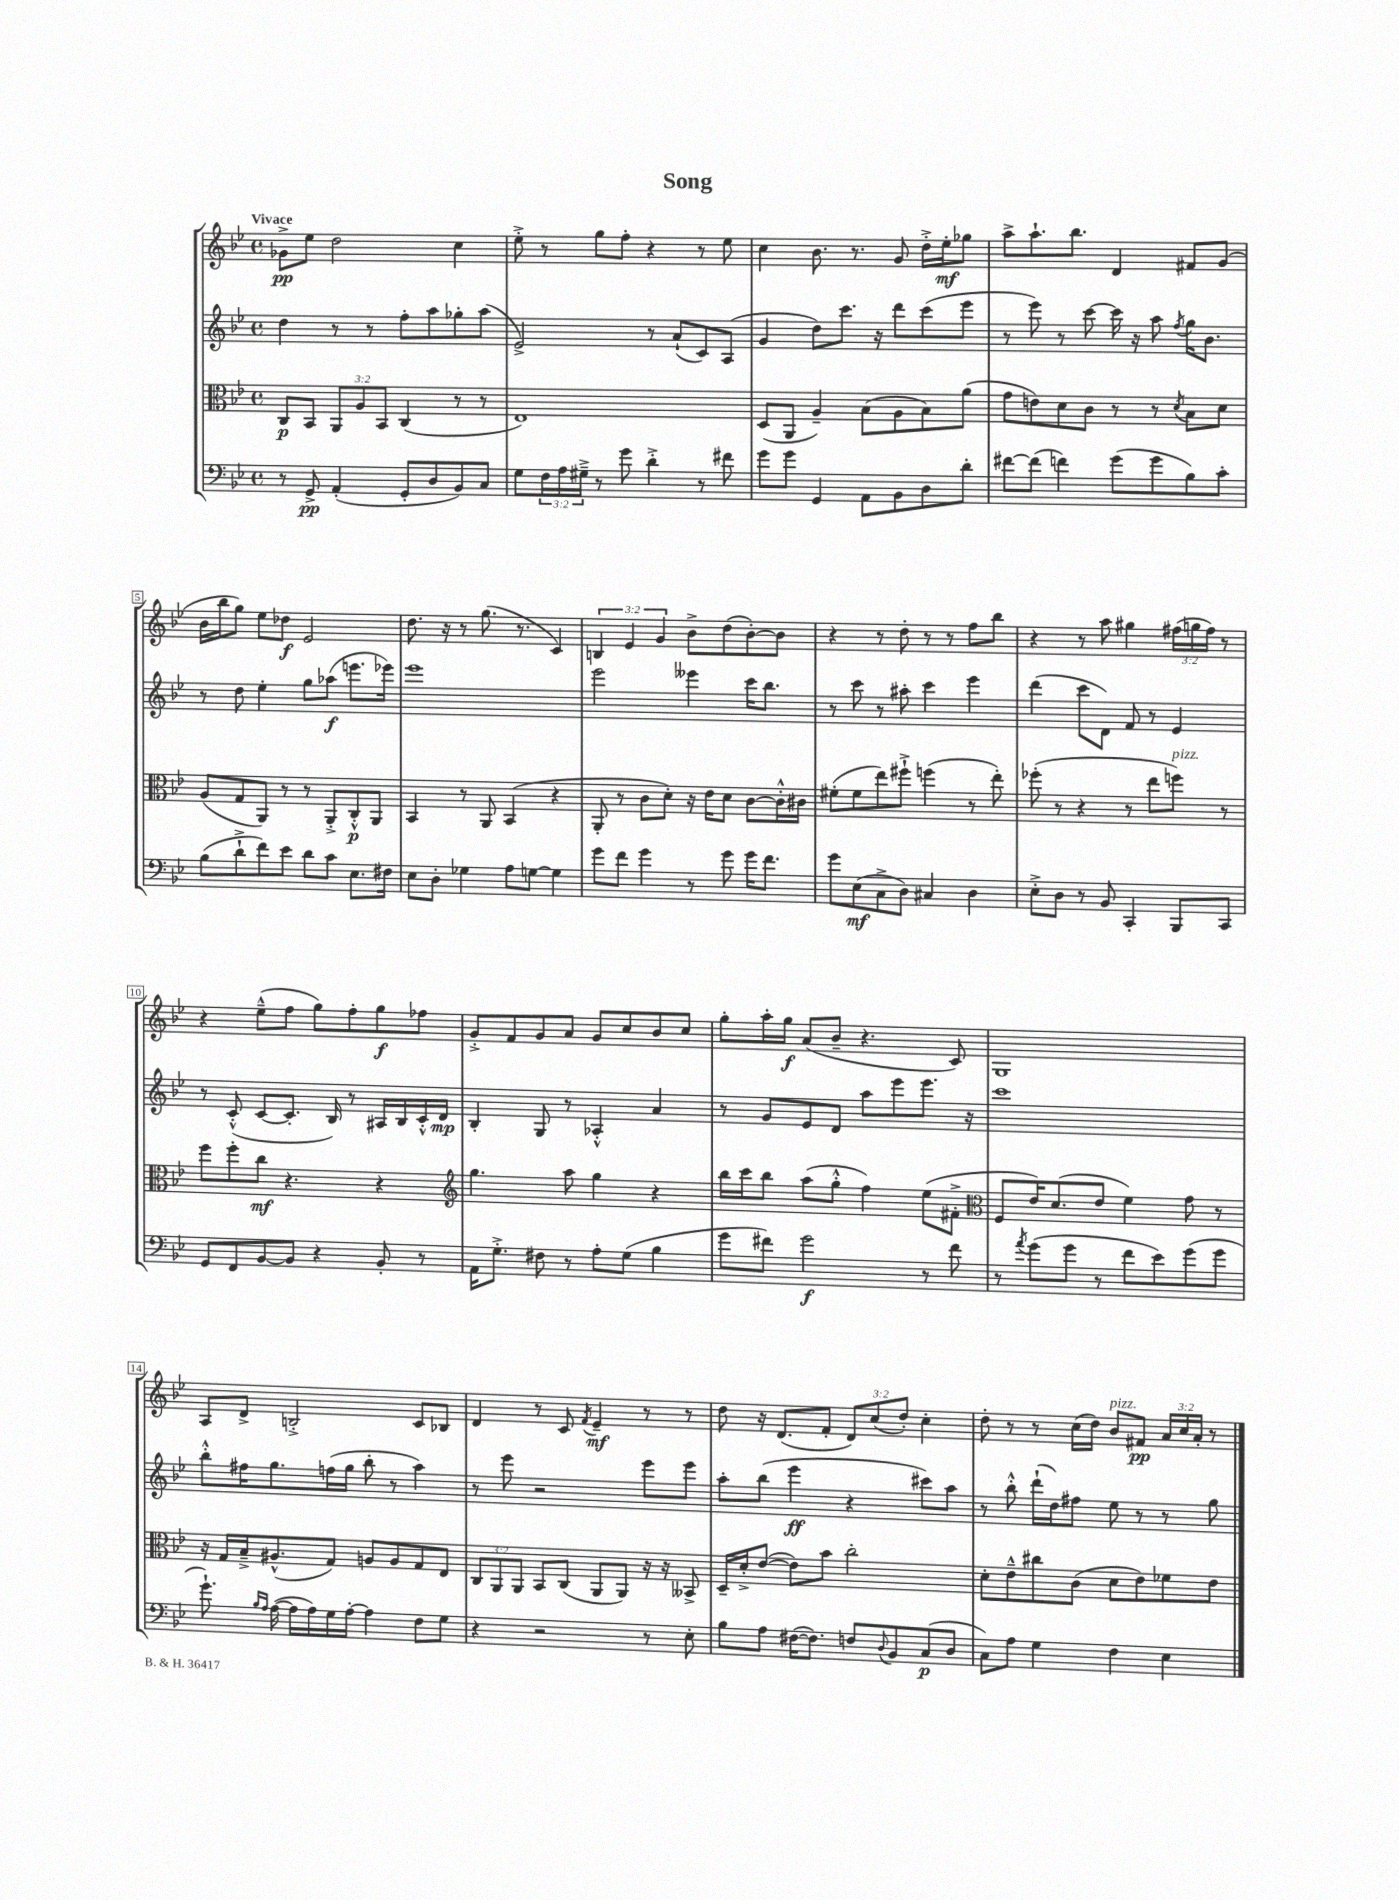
\header { title = "Song" }
<<
\new StaffGroup <<
\new Staff = "s0" {
    \clef treble \key bes \major \defaultTimeSignature \time 4/4 \override Staff.TupletNumber.text = #tuplet-number::calc-fraction-text \tempo "Vivace"
    ges'8->\pp ees''8 d''2 c''4 |
    ees''8-.-> r8 g''8 f''8-. r4 r8 ees''8 |
    c''4 bes'8. r8. g'8 d''16-.-> ees''16-.\mf ges''8 |
    a''8-> a''8.-! bes''8. d'4 fis'8 g'8( |
    bes'16 bes''16 g''8) ees''8 des''8\f ees'2 |
    d''8. r16 r8 g''8.( r8. c'4) |
    \tuplet 3/2 { b4 ees'4 g'4 } bes'8-> d''8( bes'8~-.) bes'8 |
    r4 r8 d''8-. r8 r8 f''8 bes''8 |
    r4 r8 a''8 gis''4 \tuplet 3/2 { fis''16( g''16 fis''16) } r8 |
    r4 ees''8---^( f''8 g''8) f''8-. g''8\f fes''8 |
    g'8-.-> f'8 g'8 a'8 g'8 c''8 bes'8 c''8 |
    g''8-. a''16-. g''16\f a'8( bes'8-- r4. c'8) |
    g1 |
    a8 d'8-> b2-.-> c'8 bes8 |
    d'4 r8 c'8 \acciaccatura { f'8 } ees'4--\mf r8 r8 |
    d''8 r16 d'8.( f'8-. \tuplet 3/2 { d'8) c''8( d''8-.) } c''4-. |
    d''8-. r8 r8 c''16( d''16) bes'8^\markup { \italic "pizz." } fis'8\pp \tuplet 3/2 { a'16 c''16 a'16-. } r8 \bar "|." |
}
\new Staff = "s1" {
    \clef treble \key bes \major \defaultTimeSignature \time 4/4
    d''4 r8 r8 f''8-. a''8 ges''8-. a''8( |
    ees'2->) r8 a'8-!( c'8) a8( |
    g'4 d''8) c'''8. r16 d'''8 c'''8( ees'''8 |
    r8 ees'''8) r8 c'''8~ c'''16 r16 a''8 \acciaccatura { f''8 } g''16 bes'8. |
    r8 d''8 ees''4-. g''8 aes''8\f( e'''8. ees'''16) |
    ees'''1 |
    ees'''2 eeses'''4 c'''16 bes''8. |
    r8 c'''8 r8 ais''8-. c'''4 ees'''4 |
    d'''4( c'''8 d'8) f'8 r8 ees'4 |
    r8 c'8-.-^( c'8~ c'8.-. bes16) r8 ais16 bes16 c'16-.-^ d'16\mp |
    bes4-. g8 r8 aes4-.-^ a'4 |
    r8 g'8 ees'8 d'8 a''8 ees'''8 ees'''8. r16 |
    c'''1 |
    bes''8-.-^ fis''16 g''8. f''16( g''16 bes''8-. r8 a''4) |
    r8 ees'''8 r2 ees'''8 ees'''8 |
    a''8-. bes''8( ees'''4\ff r4 cis'''8) a''8 |
    r8 bes''8-.-^ d'''16-!( d''16) fis''8 ees''8 r8 r8 g''8 \bar "|." |
}
\new Staff = "s2" {
    \clef alto \key bes \major \defaultTimeSignature \time 4/4 \override Staff.TupletNumber.text = #tuplet-number::calc-fraction-text
    c8\p bes,8 \tuplet 3/2 { a,8 a8 bes,8 } c4( r8 r8 |
    ees1) |
    d8( a,8 a4--) bes8( a8 bes8) a'8( |
    g'8 e'8) d'8 c'8 r8 r8 \acciaccatura { d'8 } bes8 d'8 |
    a8( g8 a,8) r8 r8 a,8-.-> c8-.-^\p a,8 |
    bes,4 r8 a,8 bes,4( r4 |
    a,8-. r8 c'8 d'8-.) r16 ees'16 d'8 c'8~ c'16-.-^ cis'16 |
    fis'8-.( fis'8 ees''8) fis''8-!-> f''4( r8 ees''8-.) |
    fes''8-.( r8 r4 r8 ees''8 f''8^\markup { \italic "pizz." }) r8 |
    f''8 f''8-. c''8\mf r4. r4 |
    \clef treble g''4. a''8 g''4 r4 |
    bes''16 c'''16 bes''8 a''8( g''8-.-^ f''4) ees''8( fis'8-.-> |
    \clef alto f8 ees'16) d'8.( ees'8 f'4) g'8 r8 |
    r16 g16 bes16---> ais8.-^( g8) a8 a8 g8 ees8 |
    \tuplet 3/2 { c8 a,8 a,8 } bes,8 c8( a,8 a,8) r16 r16 beses,8-> |
    d16-- d'16-.-> ees'8~( ees'8) bes'8 c''2-. |
    d'8-. ees'8---^ cis''8 c'8( d'8 ees'8) fes'8 ees'8 \bar "|." |
}
\new Staff = "s3" {
    \clef bass \key bes \major \defaultTimeSignature \time 4/4 \override Staff.TupletNumber.text = #tuplet-number::calc-fraction-text
    r8 g,8->\pp a,4-.( g,8-. d8 bes,8) c8 |
    g8 \tuplet 3/2 { f16 a16 gis16---> } r8 g'8 d'4-.-> r8 fis'8 |
    g'8 g'8 g,4 a,8 bes,8 d8 d'8-. |
    fis'8~ fis'8( f'4) g'8( g'8 bes8) c'8-. |
    bes8( d'8-!-> f'8) ees'8 d'8 c'8 ees8. fis16 |
    ees8 d8-. ges4 a8 g8~ g4 |
    g'8 f'8 g'4 r8 g'8 g'16 f'8. |
    g'8 ees8\mf( c8-> d8) cis4 d4 |
    ees8-.-> d8 r8 bes,8 c,4-. bes,,8 c,8 |
    g,8 f,8 bes,8~ bes,8 r4 bes,8-. r8 |
    a,16 g8.-.-> fis8 r8 a8-. g8( bes4 |
    g'8 fis'8) g'2\f r8 fis'8 |
    r8 \acciaccatura { a'8 } g'8( g'8 r8 f'8 ees'8) g'8( g'8 |
    g'8.-!) \grace { bes16 a16 } a16~( a16 a16) g16 a16~-. a4 f8 g8 |
    r4 r2 r8 ees8-. |
    bes8 a8 fis16~( fis8.) f8 \appoggiatura { d8 } bes,8 c8\p( d8 |
    c8) a8 g4 f4 ees4 \bar "|." |
}
>>
>>
\layout { \context { \Score \override BarNumber.stencil = #(make-stencil-boxer 0.1 0.3 ly:text-interface::print) } }
